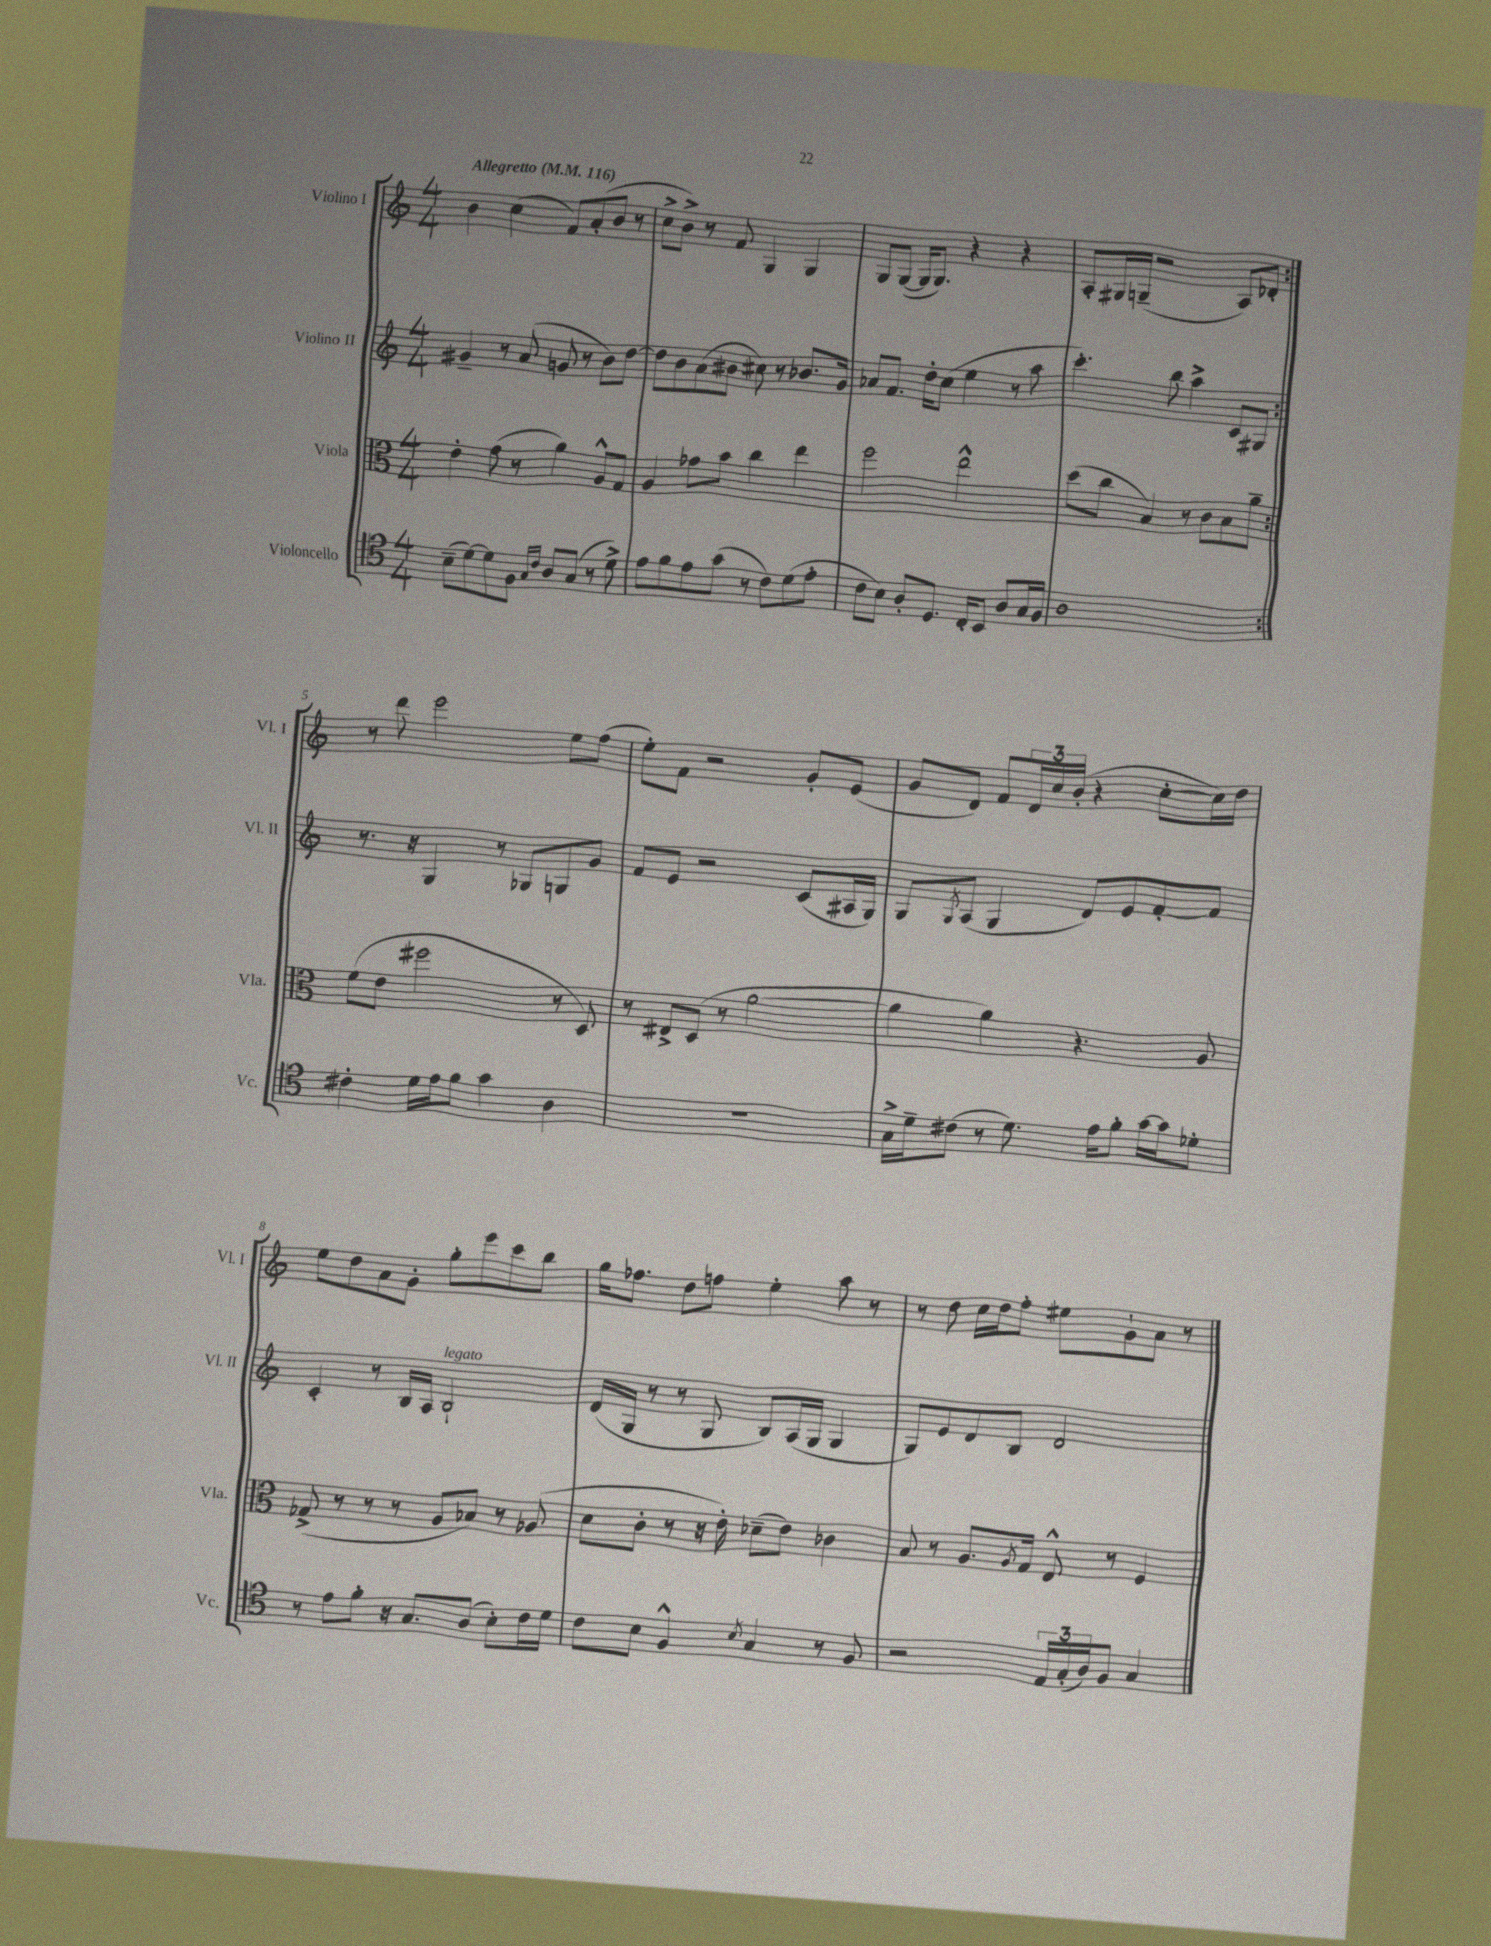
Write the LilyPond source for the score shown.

<<
\new StaffGroup <<
\new Staff = "s0" \with { instrumentName = "Violino I" shortInstrumentName = "Vl. I" } {
    \clef treble \key c \major \numericTimeSignature \time 4/4 \tempo "Allegretto" 4 = 116
    \repeat volta 2 { b'4 c''4( f'8) a'8-.( b'8 r8 |
    c''8-> b'8->) r8 f'8 g4 g4 |
    g8 g8~( g16 g8.) r4 r4 |
    a8-. gis16 g16--( r2 a8) des'8-. | }
    r8 d'''8 e'''2 e''8 f''8( |
    e''8-.) f'8 r2 g'8-. e'8( |
    g'8 d'8) f'8 \tuplet 3/2 { d'16 c''16 b'16-.( } r4 c''8~-. c''16) d''16 |
    e''8 d''8 a'8 g'8-. g''8-. e'''8 c'''8 b''8 |
    g''16 fes''8. d''8 f''8 e''4-. a''8 r8 |
    r8 d''8 c''16 d''16 f''8-. eis''8 g'8-! a'8 r8 \bar "|." |
}
\new Staff = "s1" \with { instrumentName = "Violino II" shortInstrumentName = "Vl. II" } {
    \clef treble \key c \major \numericTimeSignature \time 4/4
    \repeat volta 2 { gis'4-- r8 a'8( g'8 r8 b'8) d''8~ |
    d''8 b'8 a'8( bis'8 cis''8) r8 bes'8. g'16 |
    aes'8 f'8. d''16-. c''8( e''4 r8 a''8 |
    c'''4.-.) b''8 a''4-> c'8 gis8 | }
    r8. r16 g4 r8 ges8 g8 g'8 |
    f'8 e'8 r2 c'8( ais16 g16) |
    g8 \acciaccatura { g8 } a8( g4 d'8) e'8 f'8~-. f'8 |
    c'4-. r8 b16 a16 b2-!^\markup { \italic "legato" } |
    d'16( g16 r8 r8 g8 b8) a16( g16 g4 |
    g8) e'8 d'8 b8 d'2 \bar "|." |
}
\new Staff = "s2" \with { instrumentName = "Viola" shortInstrumentName = "Vla." } {
    \clef alto \key c \major \numericTimeSignature \time 4/4
    \repeat volta 2 { e'4-. g'8( r8 a'4) a8-^ g8 |
    a4 ges'8 b'8 c''4 e''4 |
    f''2 e''2-^ |
    d''8( c''8 b4) r8 c'8 b8 a'8-- | }
    f'8( e'8 fis''2 r8 d8) |
    r8 eis8-> d8( r8 a'2~ |
    a'4 a'4) r4. a8 |
    ges8->( r8 r8 r8 a8 bes8) r8 aes8( |
    d'8 c'8-. r8 r16 e'16-.) des'8--( e'8) ces'4 |
    b8 r8 a8. \acciaccatura { a8 } g16 e8-^ r8 f4 \bar "|." |
}
\new Staff = "s3" \with { instrumentName = "Violoncello" shortInstrumentName = "Vc." } {
    \clef tenor \key c \major \numericTimeSignature \time 4/4
    \repeat volta 2 { b8--( d'8~) d'8 f8 \grace { g16 c'16 } a8 g8( r8 d'8->) |
    e'8 f'8 e'8 g'8( r8 c'8) d'8( e'8-. |
    c'8 b8) a8-. d8. c16-. b,8 a8 g16 f16 |
    a1 | }
    cis'4-. d'16 e'16 f'8 g'4 a4 |
    R1 |
    g16-> d'16-- cis'8( r8 d'8.) e'16 f'8-. g'16~ g'16 des'8-. |
    r8 e'8 f'8-. r16 g8. a8( b8-.) c'16 d'16 |
    c'8 b8 f4-^ \acciaccatura { b8 } g4 r8 f8 |
    r2 \tuplet 3/2 { e16 g16-.( a16) } f8 g4 \bar "|." |
}
>>
>>
